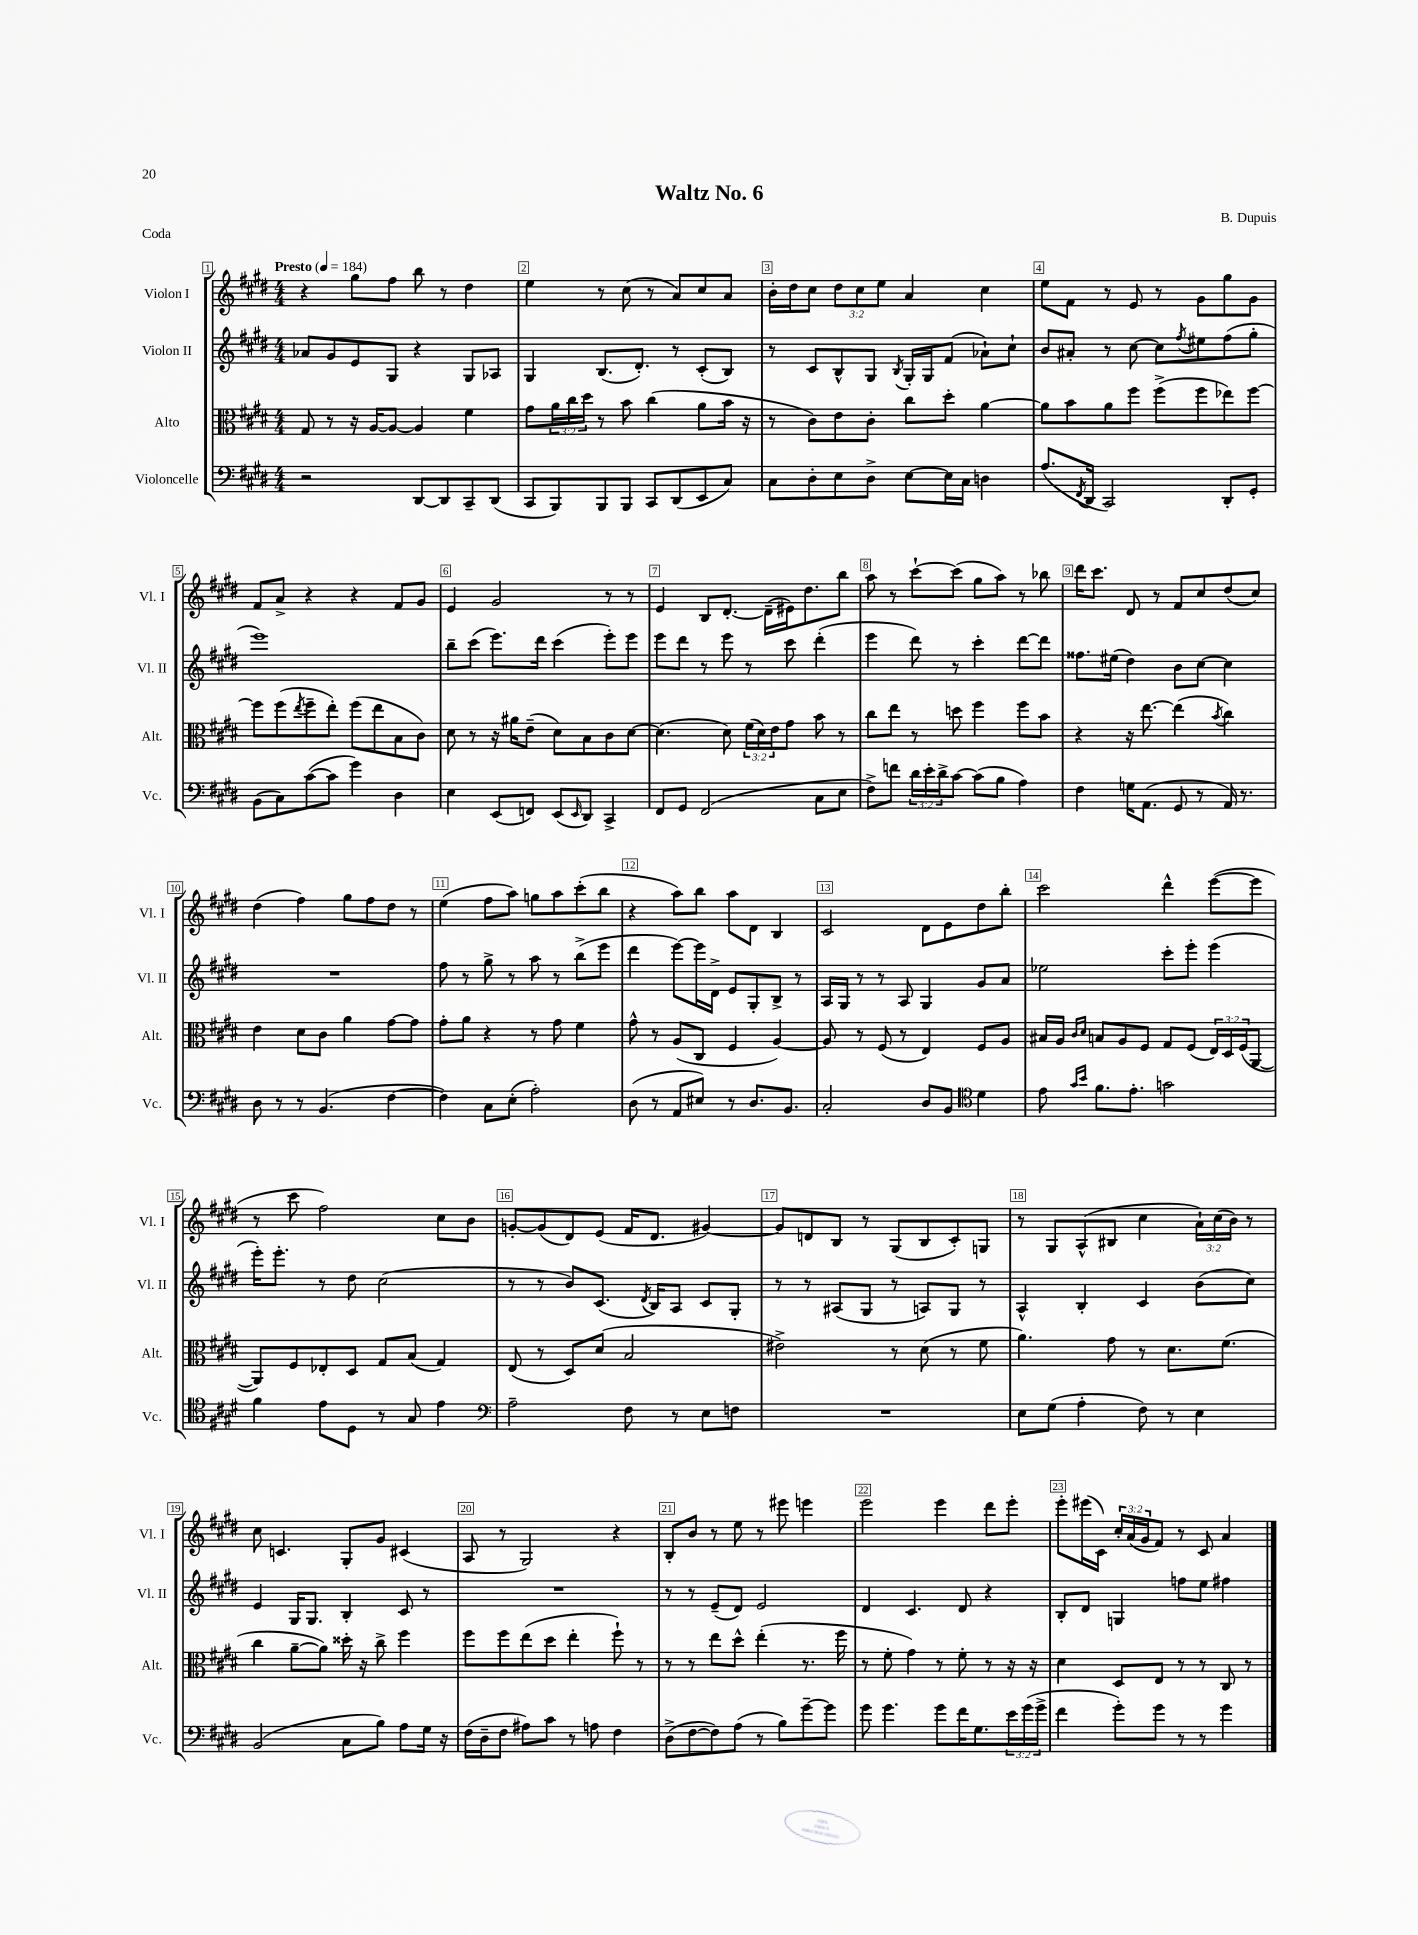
\header { title = "Waltz No. 6" composer = "B. Dupuis" piece = "Coda" }
<<
\new StaffGroup <<
\new Staff = "s0" \with { instrumentName = "Violon I" shortInstrumentName = "Vl. I" } {
    \clef treble \key e \major \numericTimeSignature \time 4/4 \override Staff.TupletNumber.text = #tuplet-number::calc-fraction-text \tempo "Presto" 4 = 184
    r4 gis''8 fis''8 b''8 r8 dis''4 |
    e''4 r8 cis''8( r8 a'8) cis''8 a'8 |
    b'16-. dis''16 cis''8 \tuplet 3/2 { dis''8 cis''8 e''8 } a'4 cis''4 |
    e''8 fis'8 r8 e'8 r8 gis'8 gis''8 gis'8 |
    fis'8 a'8-> r4 r4 fis'8 gis'8 |
    e'4 gis'2 r8 r8 |
    e'4 b8 dis'8.~-. dis'16--( eis'16) dis''8. b''8 |
    a''8 r8 cis'''8~-! cis'''8( gis''8 a''8) r8 bes''8 |
    dis'''16 cis'''8. dis'8 r8 fis'8 cis''8 dis''8( cis''8) |
    dis''4( fis''4) gis''8 fis''8 dis''8 r8 |
    e''4( fis''8 a''8) g''8 a''8 cis'''8-.( b''8 |
    r4 a''8) b''8 a''8 dis'8 b4 |
    cis'2 dis'8 e'8 dis''8 b''8-. |
    cis'''2 dis'''4-^ e'''8~( e'''8 |
    r8 cis'''8 fis''2) cis''8 b'8 |
    g'8~-. g'8( dis'8) e'8( fis'16 dis'8. gis'4~) |
    gis'8 d'8 b8 r8 gis8( b8 cis'8-.) g8 |
    r8 gis8 a8-^( bis8 cis''4 \tuplet 3/2 { a'16-!) cis''16( b'16) } r8 |
    cis''8 c'4. gis8-. gis'8 cis'4( |
    a8 r8 gis2) r4 |
    b8-. b'8 r8 e''8 r8 eis'''8 e'''4 |
    e'''2 e'''4 dis'''8 e'''8-. |
    e'''8-. eis'''16( cis'16) \tuplet 3/2 { cis''16-. a'16( gis'16 } fis'8) r8 cis'8 a'4 \bar "|." |
}
\new Staff = "s1" \with { instrumentName = "Violon II" shortInstrumentName = "Vl. II" } {
    \clef treble \key e \major \numericTimeSignature \time 4/4
    aes'8 gis'8 e'8 gis8 r4 gis8 aes8 |
    gis4 b8.( dis'8.-.) r8 cis'8-.( b8) |
    r8 cis'8 b8-^ gis8 \acciaccatura { b8 } gis16-. gis16 fis'8( aes'8-!) cis''8-! |
    b'8 ais'8-. r8 cis''8~ cis''8 \acciaccatura { fis''8 } eis''8 fis''8( gis''8-. |
    e'''1) |
    b''8-- cis'''8( e'''8.) dis'''16 cis'''4( e'''8-.) e'''8 |
    e'''8 dis'''8 r8 e'''8 r8 cis'''8 dis'''4-.( |
    e'''4 dis'''8) r8 cis'''4-. dis'''8~ dis'''8 |
    fisis''8. eis''16( dis''4) b'8 cis''8~ cis''4 |
    R1 |
    fis''8 r8 gis''8-> r8 a''8 r8 b''8->( e'''8 |
    dis'''4 e'''8~) e'''16 dis'16-> e'8 gis8-. b8-> r8 |
    a16 gis16 r8 r8 a8 gis4 gis'8 a'8 |
    ees''2 cis'''8-. e'''8-. e'''4( |
    e'''16-.) e'''8.-. r8 dis''8 cis''2( |
    r8 r8 b'8) cis'8.( \acciaccatura { dis'8 } b16) a8 cis'8 gis8-. |
    r8 r8 ais8( gis8 r8 a8) gis8 r8 |
    a4-^ b4-. cis'4 b'8( cis''8) |
    e'4 gis16 gis8. b4-. cis'8 r8 |
    R1 |
    r8 r8 e'8--( dis'8) e'2 |
    dis'4 cis'4. dis'8 r4 |
    b8-. dis'8 g4 f''8 e''8 fis''4 \bar "|." |
}
\new Staff = "s2" \with { instrumentName = "Alto" shortInstrumentName = "Alt." } {
    \clef alto \key e \major \numericTimeSignature \time 4/4 \override Staff.TupletNumber.text = #tuplet-number::calc-fraction-text
    gis8 r8 r16 a16~ a8~ a4 fis'4 |
    gis'8 \tuplet 3/2 { a'16 cis''16 dis''16 } r8 b'8 cis''4( a'8 b'16 r16 |
    r8 cis'8) e'8 cis'8-. cis''8 dis''8-. a'4~ |
    a'8 b'8 a'8 fis''8 fis''8->( fis''8 ees''8) fis''8~ |
    fis''8 fis''8( \acciaccatura { e''8 } fis''8-- e''8-.) fis''8( e''8 b8 cis'8) |
    dis'8 r8 r16 ais'16 e'8--( dis'8) b8 cis'8 dis'8~ |
    dis'4.( dis'8) \tuplet 3/2 { fis'16( dis'16) e'16 } gis'8 b'8 r8 |
    cis''8 e''8 r8 d''8 fis''4 fis''8 b'8 |
    r4 r16 e''8.~ e''4( \acciaccatura { b'8 } cis''4) |
    e'4 dis'8 cis'8 a'4 gis'8~ gis'8 |
    gis'8-. a'8 r4 r8 gis'8 fis'4 |
    gis'8-^ r8 a8( cis8 fis4 a4~) |
    a8 r8 fis8( r8 e4) fis8 a8 |
    bis16 a16 \grace { cis'16 dis'16 } b8 a8 fis8 gis8 fis8( \tuplet 3/2 { e16) dis16 fis16( } a,8~ |
    a,8) fis8 ees8-. dis8 gis8 b8( gis4) |
    e8( r8 dis8) dis'8( b2 |
    eis'2->) r8 dis'8( r8 fis'8 |
    a'4.) gis'8 r8 dis'8. fis'8.( |
    cis''4 a'8~-- a'8) disis''16-. r16 cis''8-> fis''4 |
    fis''8 fis''8 e''8( dis''8 e''4-. fis''8-!) r8 |
    r8 r8 e''8 dis''8-^ e''4-.( r8. fis''16 |
    r8 fis'8-. gis'4) r8 fis'8-. r8 r16 r16 |
    dis'4 dis8 e8 r8 r8 cis8 r8 \bar "|." |
}
\new Staff = "s3" \with { instrumentName = "Violoncelle" shortInstrumentName = "Vc." } {
    \clef bass \key e \major \numericTimeSignature \time 4/4 \override Staff.TupletNumber.text = #tuplet-number::calc-fraction-text
    r2 dis,8~ dis,8 cis,8-- dis,8( |
    cis,8 b,,8) b,,8 b,,8 cis,8 dis,8( e,8 cis8) |
    cis8 dis8-. e8 dis8-> e8~ e16 cis16 d4 |
    a8.( \acciaccatura { fis,8 } dis,16 cis,2) dis,8-. gis,8-. |
    b,8( cis8) cis'8~( cis'8 gis'4) dis4 |
    e4 e,8( f,8) e,8( \grace { e,16 } dis,8) cis,4-> |
    fis,8 gis,8 fis,2( cis8 e8 |
    fis8->) f'8 \tuplet 3/2 { dis'16 e'16-. dis'16-> } cis'8~ cis'8( b8 a4) |
    fis4 g16 a,8.( gis,8 r8 a,16) r8. |
    dis8 r8 r8 b,4.( fis4~ |
    fis4) cis8 e8-.( a2-.) |
    dis8( r8 a,8 eis8) r8 dis8. b,8. |
    cis2-. dis8 b,8 \clef tenor dis'4 |
    e'8 \grace { gis'16 b'16 } fis'8. e'8.-. g'2 |
    fis'4 e'8 dis8 r8 gis8 e'4 |
    \clef bass a2-- fis8 r8 e8 f8 |
    R1 |
    e8 gis8( a4-. fis8) r8 e4 |
    b,2( cis8 b8) a8 gis16 r16 |
    fis16( dis16-- fis8 ais8) cis'8 r8 a8 fis4 |
    dis8->( fis8~ fis8) a8( r8 b8) gis'8~-- gis'8 |
    gis'8 gis'4. gis'8 fis'16 gis8. \tuplet 3/2 { e'16 gis'16( gis'16-> } |
    fis'4 gis'8-.) gis'8 r8 r8 gis'4 \bar "|." |
}
>>
>>
\layout { \context { \Score \override BarNumber.break-visibility = ##(#f #t #t) barNumberVisibility = #all-bar-numbers-visible \override BarNumber.stencil = #(make-stencil-boxer 0.1 0.3 ly:text-interface::print) } }
